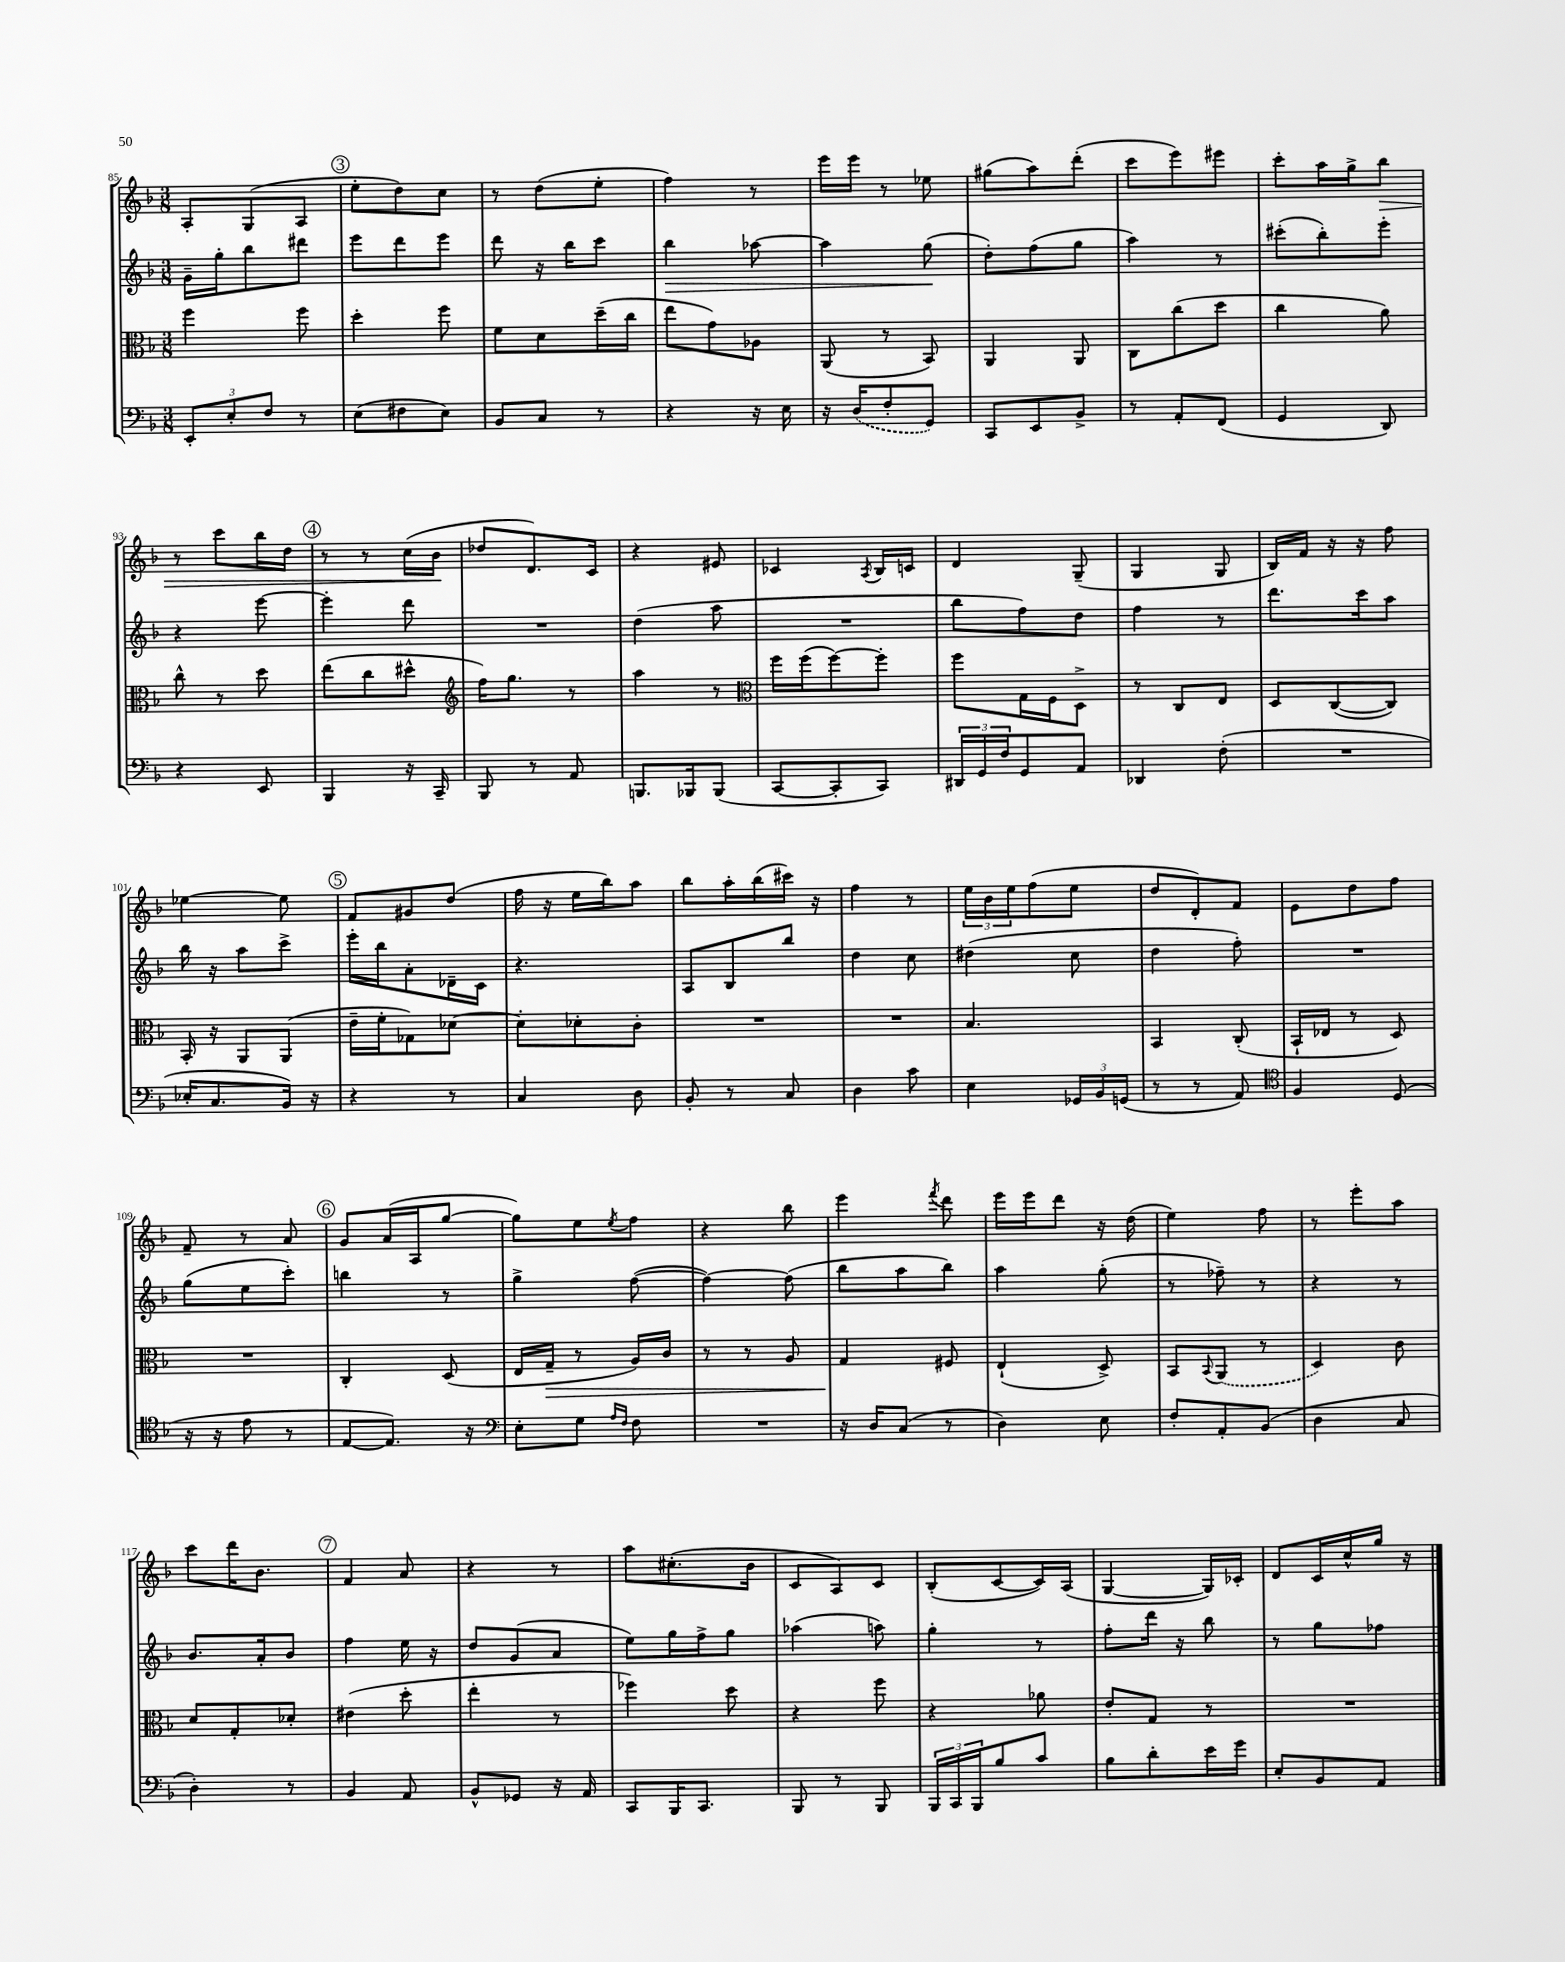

**kern	**kern	**kern	**kern
*staff4	*staff3	*staff2	*staff1
*clefF4	*clefC3	*clefG2	*clefG2
*k[b-]	*k[b-]	*k[b-]	*k[b-]
*M3/8	*M3/8	*M3/8	*M3/8
12EE'	4ff	16g~	8A'
.	.	16gg'	.
12E'	.	.	.
.	.	8bb-	(8G
12F	.	.	.
8r	8ff	8ddd#	8A
=	=	=	=
(8E	4dd'	8eee	8ee'
8F#	.	8ddd	8dd)
8E)	8ff	8eee	8cc
=	=	=	=
8BB-	8f	8ddd	8r
8C	8d	16r	(8dd
.	.	16bb-	.
8r	(16dd~	8ccc	8ee'
.	16cc	.	.
=	=	=	=
4r	8ee	4bb-	4ff)
.	8g)	.	.
16r	8A-	[8aa-	8r
16E	.	.	.
=	=	=	=
16r	(8AA	4aa-]	16eee
(16D	.	.	16eee
8F'	8r	.	8r
8GG)	8BB-)	(8gg	8ee-
=	=	=	=
8CC	4AA	8dd')	(8gg#
8EE	.	(8ff	8aa)
8BB-^	8AA	8gg	(8ddd'
=	=	=	=
8r	8C	4aa)	8ccc
8AA'	(8cc	.	8eee)
(8FF	8dd	8r	8eee#
=	=	=	=
4GG	4cc	(8ccc#'	8ccc'
.	.	8bb-')	16aa
.	.	.	16gg^
8DD)	8a)	8eee'	8bb-
=	=	=	=
4r	8cc^^	4r	8r
.	8r	.	8ccc
8EE	8dd	[8eee	16bb-
.	.	.	16dd
=	=	=	=
4BBB-	(8ee	4eee']	8r
.	8cc	.	8r
16r	8dd#^^	8ddd	(16cc
16CC~	.	.	16b-
=	=	=	=
*	*clefG2	*	*
8BBB-	16ff)	4.r	8dd-
.	8.gg	.	.
8r	.	.	8.d)
8AA	8r	.	.
.	.	.	16c
=	=	=	=
8.BBB	4aa	(4dd	4r
16BBB-	.	.	.
(8BBB-	8r	8aa	8e#
=	=	=	=
*	*clefC3	*	*
[8CC	16ff	4.r	4c-
.	(16ff	.	.
8CC']	[8ff)	.	.
.	.	.	8qA
8CC)	8ff']	.	16B-
.	.	.	16c
=	=	=	=
24DD#	8ff	8bb-	4d
24GG	.	.	.
24F	.	.	.
8GG	16G	8ff)	.
.	16F	.	.
8AA	8D^	8dd	(8G~
=	=	=	=
4DD-	8r	4ff	4G
.	8C	.	.
(8F'	8E	8r	8G
=	=	=	=
4.r	8D	8.ddd	16B-)
.	.	.	16f
.	([8C	.	16r
.	.	16ccc	16r
.	8C])	8aa	8ff
=	=	=	=
16E-'	16BB-'	16bb-	[4ee-
8.C	16r	16r	.
.	8AA	8aa	.
16BB-)	(8AA	8ccc^	8ee-]
16r	.	.	.
=	=	=	=
4r	16e~	16eee'	8f
.	16f'	16bb-	.
.	8G-)	8a'	8g#
8r	[8d-	16d-~	(8dd
.	.	16c	.
=	=	=	=
4C	8d-']	4.r	16ff
.	.	.	16r
.	8d-'	.	16ee
.	.	.	16bb-)
8D	8c'	.	8aa
=	=	=	=
8BB-'	4.r	8A	8bb-
8r	.	8B-	16aa'
.	.	.	(16bb-
8C	.	8bb-	16ccc#)
.	.	.	16r
=	=	=	=
4D	4.r	4dd	4ff
8c	.	8cc	8r
=	=	=	=
4E	4.B-	(4dd#	24ee
.	.	.	24b-
.	.	.	24ee
.	.	.	(8ff
24GG-	.	8cc	8ee
24BB-	.	.	.
(24GG	.	.	.
=	=	=	=
8r	4BB-	4dd	8dd
8r	.	.	8d')
8AA)	(8C'	8ff')	8f
=	=	=	=
*clefC4	*	*	*
4F	16BB-`	4.r	8e
.	16E-	.	.
.	8r	.	8dd
(8D	8D)	.	8ff
=	=	=	=
16r	4.r	(8gg	8f~
16r	.	.	.
8e	.	8ee	8r
8r	.	8ccc')	8a
=	=	=	=
[8E	4C'	4bb	8g
8.E])	.	.	(16a
.	.	.	16A
.	(8D	8r	[8gg
16r	.	.	.
=	=	=	=
*clefF4	*	*	*
8E'	16E	4gg^	8gg])
.	16G~	.	.
8G	8r	.	8ee
16qqA	.	.	.
16qqF	.	.	8qee
8F	16A)	([8ff	8ff
.	16c	.	.
=	=	=	=
4.r	8r	4ff_)	4r
.	8r	.	.
.	8A	(8ff]	8bb-
=	=	=	=
16r	4G	8bb-	4eee
16D	.	.	.
(8C	.	8aa	.
.	.	.	8qfff
8r	8F#	8bb-)	8ddd
=	=	=	=
4D)	(4E`	4aa	16eee
.	.	.	16eee
.	.	.	8ddd
8E	8D^)	(8gg'	16r
.	.	.	(16dd
=	=	=	=
8F'	8BB-	8r	4ee)
.	8qqBB-	.	.
8AA'	(8AA	8ff-~)	.
(8BB-	8r	8r	8ff
=	=	=	=
4D	4D)	4r	8r
.	.	.	8eee'
8C	8c	8r	8aa
=	=	=	=
4D')	8d	8.b-	8ccc
.	8G'	.	16ddd
.	.	16a'	8.b-
8r	8d-'	8b-	.
=	=	=	=
4BB-	(4e#	4ff	4f
8AA	8dd'	16ee	8a
.	.	16r	.
=	=	=	=
8BB-^^	4ee'	8dd	4r
8GG-	.	(8g	.
16r	8r	8a	8r
16AA	.	.	.
=	=	=	=
8CC	4ff-)	8ee)	8aa
16BBB-	.	16gg	(8.cc#'
8.CC	.	16ff^	.
.	8dd	8gg	.
.	.	.	16b-
=	=	=	=
8BBB-	4r	(4aa-	8c
8r	.	.	8A)
8BBB-	8ff	8aa)	8c
=	=	=	=
24BBB-	4r	4gg'	(8B-'
24CC	.	.	.
24BBB-	.	.	.
8B-	.	.	[8c
8c	8a-	8r	16c])
.	.	.	(16A
=	=	=	=
8B-	8e'	8ff'	[4G
8d'	8G	16ddd	.
.	.	16r	.
16e	8r	8bb-	16G])
16g	.	.	16c-'
=	=	=	=
8E'	4.r	8r	8d
8BB-	.	8gg	16c
.	.	.	16cc^^
8AA	.	8ff-	16gg
.	.	.	16r
==	==	==	==
*-	*-	*-	*-
